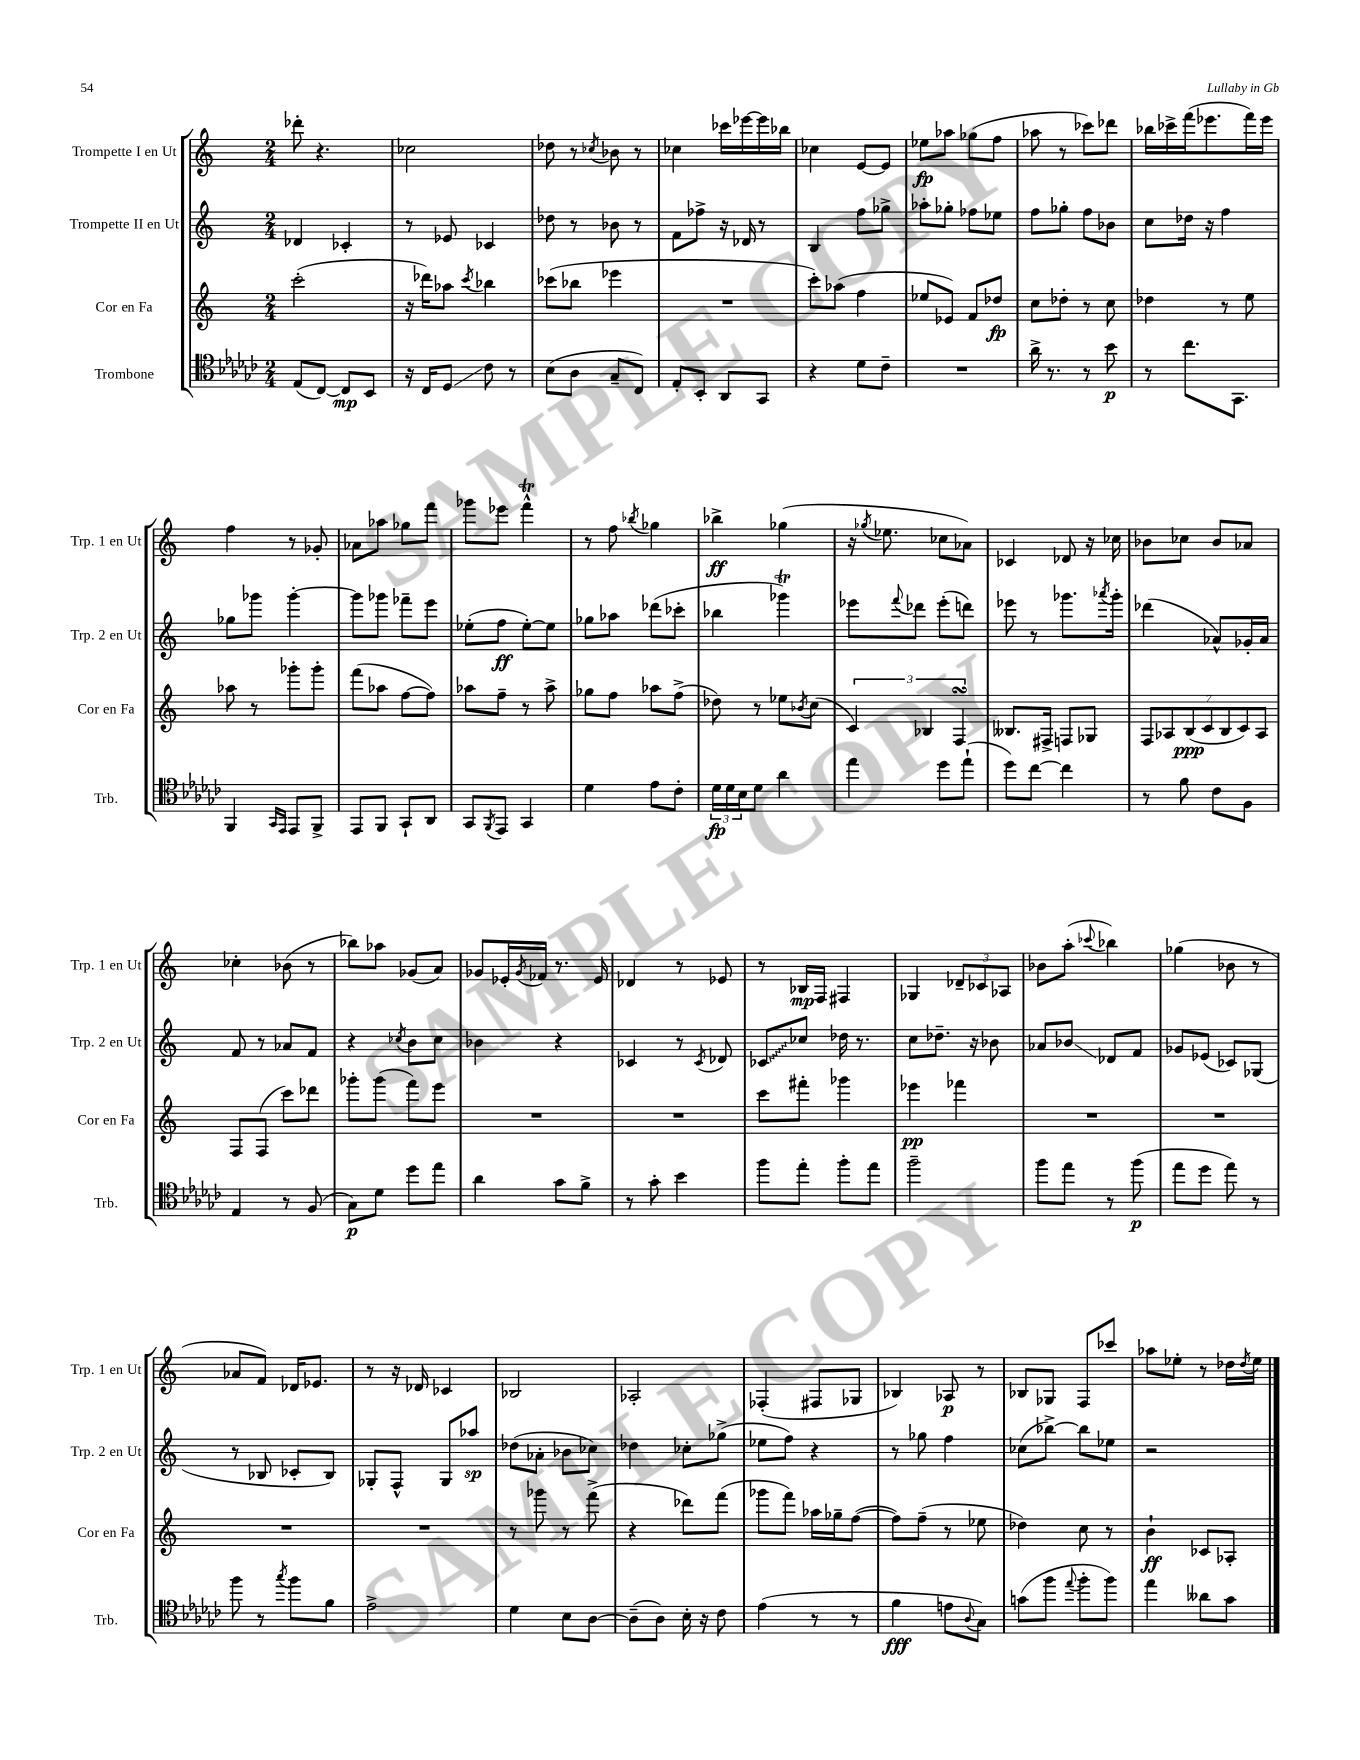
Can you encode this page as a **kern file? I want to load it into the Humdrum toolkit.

**kern	**kern	**kern	**kern
*staff4	*staff3	*staff2	*staff1
*clefC4	*clefG2	*clefG2	*clefG2
*k[b-e-a-d-g-c-]	*k[]	*k[]	*k[]
*M2/4	*M2/4	*M2/4	*M2/4
(8E-	(2ccc'	4d-	8ddd-'
[8C-)	.	.	4.r
8C-]	.	4c-'	.
8BB-	.	.	.
=	=	=	=
16r	16r	8r	2cc-
16C-	16ddd-)	.	.
8D-	8aa-	8e-	.
.	8qccc	.	.
8c-	4bb-	4c-	.
8r	.	.	.
=	=	=	=
(8B-	(8ccc-	8dd-	8dd-
8A-	8bb-	8r	8r
.	.	.	8qcc-
8G-~	4eee-	8b-	8b-
8C-)	.	8r	8r
=	=	=	=
8E-'	2r	8f	4cc-
8BB-'	.	8ff-^	.
8AA-	.	16r	16ccc-
.	.	16d-	[16eee-
8GG-	.	8r	16eee-]
.	.	.	16bb-
=	=	=	=
4r	8ccc')	4B	4cc-
.	(8aa-	.	.
8d-	4ff	8ff	[8e
8c-~	.	8gg-^	8e]
=	=	=	=
2r	8ee-	8aa-'	8ee-
.	8e-)	8gg-'	8aa-
.	8f	8ff-	(8gg-
.	8dd-	8ee-	8ff
=	=	=	=
16a-^	8cc	8ff	8aa-
8.r	.	.	.
.	8dd-'	8gg-'	8r
8r	8r	8ff	8ccc-)
8b-	8cc	8b-	8ddd-
=	=	=	=
8r	4dd-	8cc	16bb-
.	.	.	16ccc-^
8.cc-	.	16dd-	(16fff
.	.	16r	8.eee-
.	8r	4ff	.
8.GG-	.	.	.
.	8ee	.	16fff)
.	.	.	16eee-
=	=	=	=
4FF	8aa-	8gg-	4ff
.	8r	8ggg-	.
16qqGG-	.	.	.
16qqEE-	.	.	.
8EE-	8ggg-'	[4ggg-'	8r
8FF^	8ggg-'	.	8g-'
=	=	=	=
8EE-	(8fff	8ggg-]	8a-
8FF	8aa-	8ggg-	8aa-
8GG-`	[8ff	8fff-~	8gg-
8AA-	8ff])	8eee	8fff
=	=	=	=
8GG-	8aa-	(8ee-'	8ggg-
8qFF	.	.	.
8EE-	8ff~	8ff	8eee-
4GG-	8r	[8ee-')	4fff^^
.	8aa-^	8ee-]	.
=	=	=	=
4d-	8gg-	8gg-	8r
.	8ff	8aa-	8ff
.	.	.	8qbb-
8e-	8aa-	(8ddd-	4gg-
8c-'	(8ff^	8ccc-'	.
=	=	=	=
24d-	8dd-)	4bb-	4bb-^
24d-	.	.	.
24B-	.	.	.
8d-	8r	.	.
4a-	8ee-	4ggg-)	(4gg-
.	8qb-	.	.
.	(8cc	.	.
=	=	=	=
4ee-	6c)	8eee-	16r
.	.	.	8qgg-
.	.	.	8.ee-
.	.	8qqfff	.
.	.	8ddd-	.
.	6B-	.	.
8dd-	.	(8eee-'	8cc-
.	6F	.	.
(8ee-`	.	8ddd)	8a-)
=	=	=	=
8dd-)	8.B--	8eee-	4c-
[8cc-	.	8r	.
.	16F#^	.	.
4cc-]	8F	8.ggg-	8d-
.	8G-	.	16r
.	.	8qaaa-	.
.	.	16ggg-'	16cc-
=	=	=	=
8r	14F	(4ddd-	8b-
.	14A-	.	.
8f	.	.	8cc-
.	(14B	.	.
.	14c	.	.
8c-	.	8a-^^)	8b-
.	14B	.	.
.	14c)	.	.
8F	.	16g-'	8a-
.	14A-	.	.
.	.	16a-	.
=	=	=	=
4E-	8F	8f	4cc-'
.	(8F	8r	.
8r	8ccc)	8a-	(8b-
(8F	8ddd-	8f	8r
=	=	=	=
8G-)	8ggg-'	4r	8bb-)
8d-	(8ggg-	.	8aa-
.	.	8qcc-	.
8dd-	8fff)	8b	(8g-
8ee-	8eee	8cc-	8a)
=	=	=	=
4a-	2r	4b-	8g-
.	.	.	16e-'
.	.	.	8qg-
.	.	.	16f-
8g-	.	4r	8.r
8f^	.	.	.
.	.	.	16e-
=	=	=	=
8r	2r	4c-	4d-
8g-'	.	.	.
4b-	.	8r	8r
.	.	8qc-	.
.	.	8d-	8e-
=	=	=	=
8ff	8ccc	8c-	8r
8ee-'	8fff#'	8cc-	16B-
.	.	.	16F
8ff'	4ggg-	16dd-	4F#
.	.	8.r	.
8ee-	.	.	.
=	=	=	=
2ff~	4eee-	8cc	4G-
.	.	8.dd-~	.
.	4fff-	.	12d-~
.	.	16r	.
.	.	.	12c-
.	.	8b-	.
.	.	.	12A-
=	=	=	=
8ff	2r	8a-	8b-
8ee-	.	8b-	(8aa'
.	.	.	8qqccc-
8r	.	8d-	4bb-)
(8ff	.	8f	.
=	=	=	=
8ee-	2r	8g-	(4gg-
8dd-	.	(8e-	.
8ee-)	.	8c-)	8b-
8r	.	(8G-	8r
=	=	=	=
8ff	2r	8r	8a-
8r	.	8B-	8f)
8qgg-	.	.	.
8ff	.	8c-'	16d-
.	.	.	8.e-
8f	.	8B-)	.
=	=	=	=
2e-^	2r	8G-'	8r
.	.	8F^^	16r
.	.	.	16d-
.	.	8G-	4c-
.	.	8aa-	.
=	=	=	=
4d-	8r	(8dd-	2B-
.	8ggg-	8a-'	.
8B-	8r	8b-	.
[8A-	(8fff^	8cc-)	.
=	=	=	=
(8A-~]	4r	4dd-	2A-'
8A-)	.	.	.
16B-'	8ddd-)	8cc-'	.
16r	.	.	.
8c-	(8fff	(8gg-^	.
=	=	=	=
(4e-	8ggg-	8ee-	(4F-'
.	8fff)	8ff)	.
8r	16aa-	4r	8F#
.	16gg-~	.	.
8r	([8ff	.	8G-
=	=	=	=
4f	8ff])	8r	4B-)
.	(8ff~	8gg-	.
8e	8r	4ff	8A-
8qqA-	.	.	.
8G-)	8ee-	.	8r
=	=	=	=
(8g	4dd-)	(8cc-	8B-
8ff	.	[8bb-^)	8G-
8qqee-	.	.	.
8ff'	8cc	8bb-]	8F
8ff)	8r	8ee-	8ccc-
=	=	=	=
4ee-	4b`	2r	8aa-
.	.	.	8ee-'
8a--	8c-	.	8r
8g-	8A-'	.	16dd-
.	.	.	8qdd-
.	.	.	16ee-
==	==	==	==
*-	*-	*-	*-
